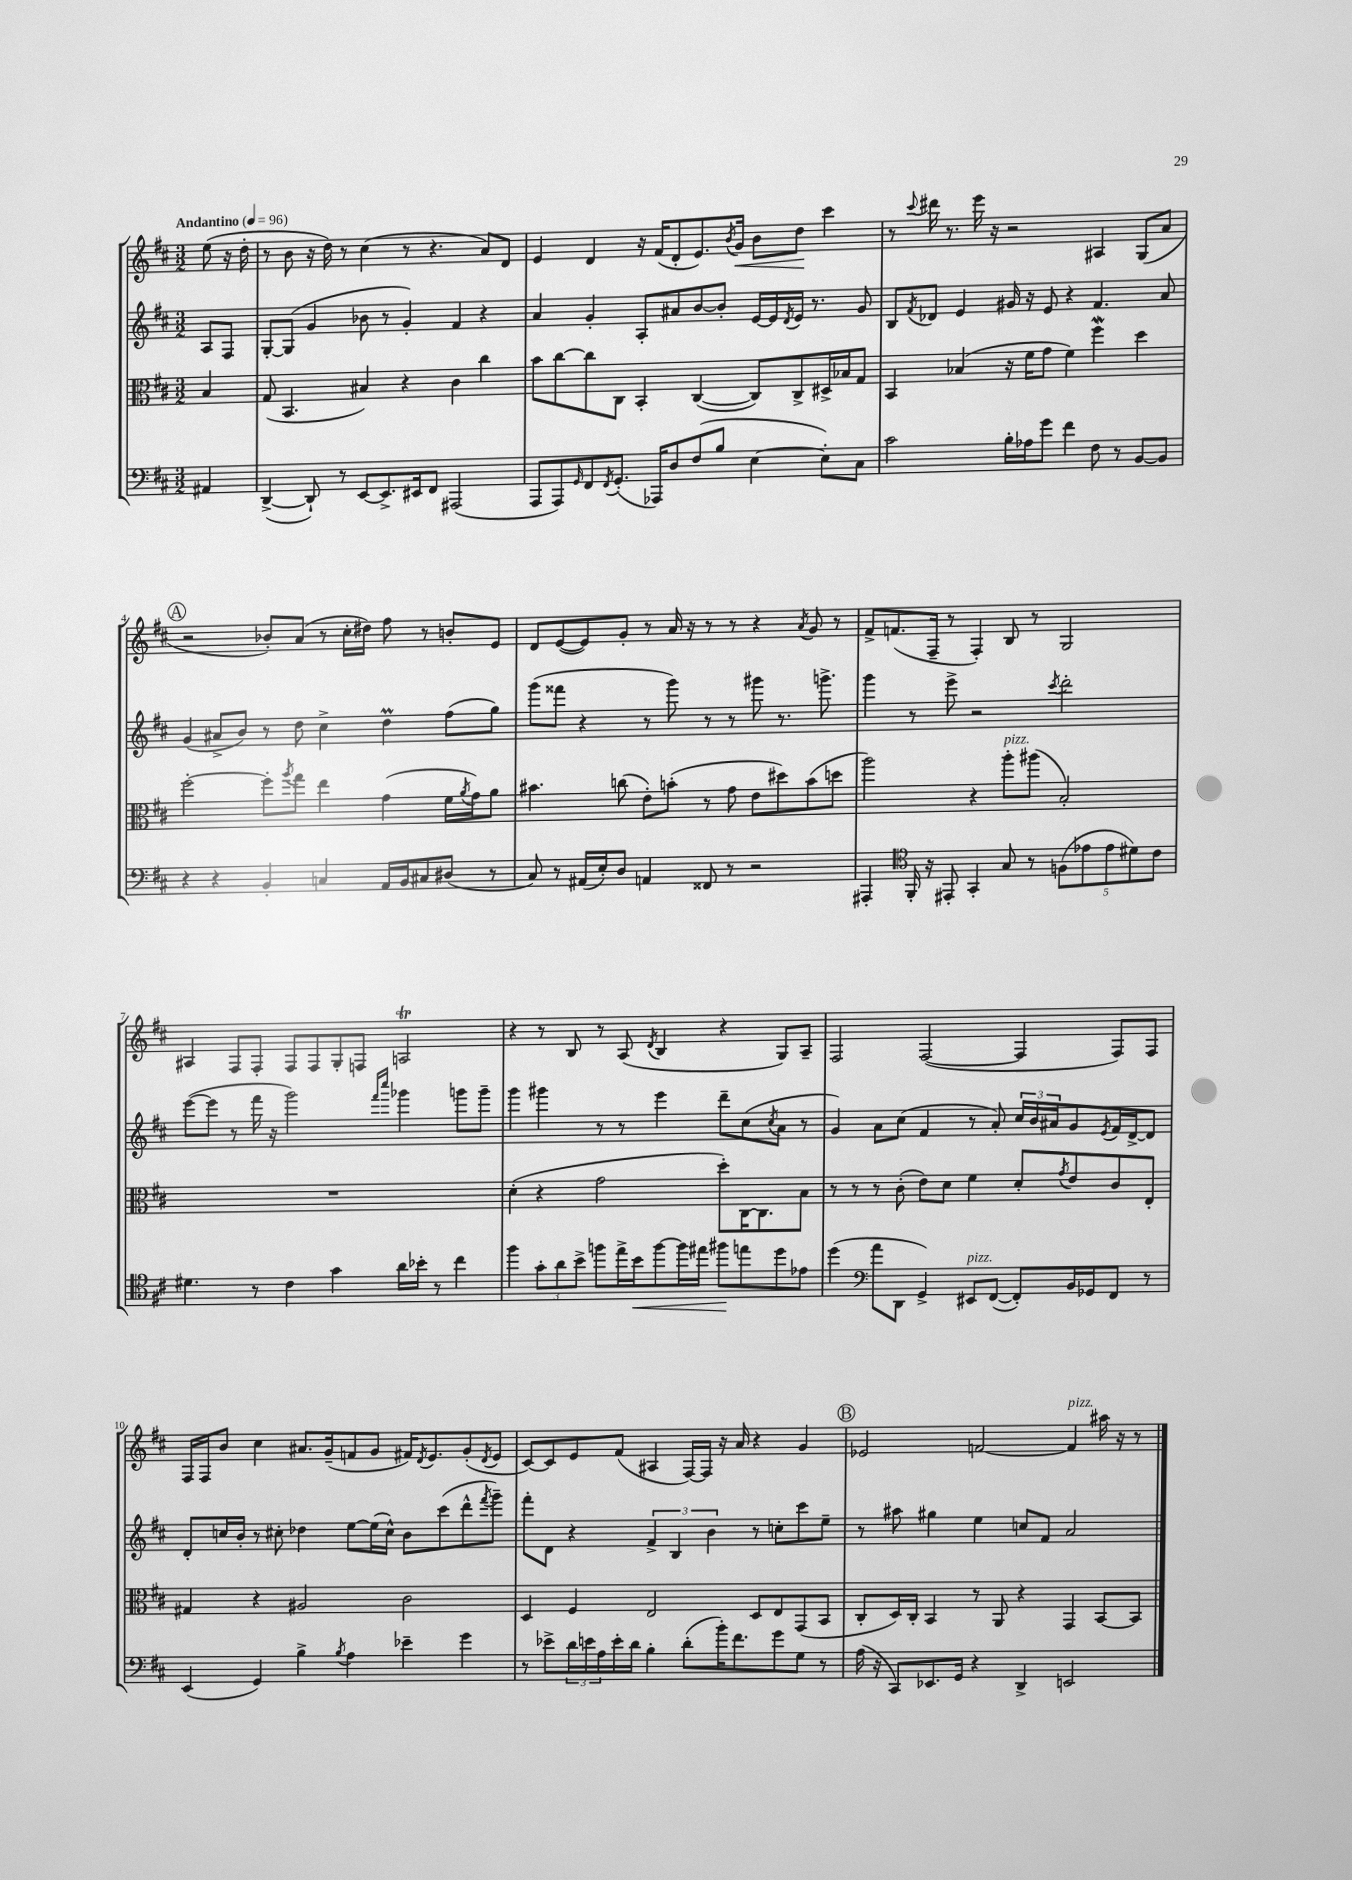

**kern	**kern	**kern	**kern
*staff4	*staff3	*staff2	*staff1
*clefF4	*clefC3	*clefG2	*clefG2
*k[f#c#]	*k[f#c#]	*k[f#c#]	*k[f#c#]
*M3/2	*M3/2	*M3/2	*M3/2
*MM96	*MM96	*MM96	*MM96
4AA#	4B	8A	(8ee
.	.	8F#	16r
.	.	.	16dd'
=	=	=	=
([4DD^	(8G	[8G'	8r
.	4.BB	(8G]	8b
8DD`])	.	4g	16r
.	.	.	16dd)
8r	.	.	8r
[8EE	4B#)	8b-	(4cc#
8.EE^]	.	8r	.
.	4r	4g')	8r
16EE#	.	.	.
8FF#	.	.	4.r
(2AAA#	4c#	4f#	.
.	4cc#	4r	8a)
.	.	.	8d
=	=	=	=
8AAA	8b	4a	4e
8AAA)	[8cc#	.	.
16qqGG	.	.	.
8FF#	8cc#]	4g'	4d
8qFF#	.	.	.
(8.GG'	8C#	.	.
.	4BB'	8A'	16r
16AAA-)	.	.	(16f#
8D	.	8a#	8d'
(8F#	([4C#	[8b	8.e)
8B	.	8b']	.
.	.	.	8qb
.	.	.	16g
[4E	8C#])	[16e	8b
.	.	16e]	.
.	.	8qd	.
.	8C#^	16e	8dd
.	.	8.r	.
8E'])	16D#^	.	4ccc#
.	16B-	.	.
8C#	8G	8g	.
=	=	=	=
2c#	4BB	8B	8r
.	.	8qf#	8qqccc#
.	.	8d-	16ddd#
.	.	.	8.r
.	(4B-	4e	.
.	.	.	16eee
.	.	.	16r
16B'	16r	16g#	2r
16A-	16f#	16r	.
8g	8g	8e	.
4f#	4f#)	4r	.
8F#	4ff#	4.f#	4A#
8r	.	.	.
[8BB	4dd	.	(8G
8BB]	.	8a	8a
=	=	=	=
4r	[2ff#'	(4g	2r
4r	.	8a#^	.
.	.	8b)	.
4BB'	8ff#']	8r	8b-')
.	8qaa	.	.
.	8gg	8dd	(8a
4C	4ee	4cc#^	8r
.	.	.	16cc#'
.	.	.	16dd#)
16AA	(4g	4dd	8ff#
16BB	.	.	.
8C#	.	.	8r
(8D#	16f#	(8ff#	8b'
.	8qa	.	.
.	16g)	.	.
8r	8a	8gg)	8e
=	=	=	=
8C#)	4.b#	(8ggg	8d
8r	.	8fff##	([8e
(16AA#	.	4r	8e])
16E')	.	.	.
8D	(8cc	.	8g'
4AA	8e')	8r	8r
.	(8b'	8ggg)	16a
.	.	.	16r
8FF##	8r	8r	8r
8r	8g	8r	8r
2r	8e	8ggg#	4r
.	8dd#)	8.r	.
.	.	.	8qa
.	(8b	.	8g
.	.	8.ggg^	.
.	8dd	.	8r
=	=	=	=
4AAA#'	2aa)	4ggg	8f#^
.	.	.	(8.f
*clefC4	*	*	*
16FF#'	.	8r	.
16r	.	.	16F#~
8EE#'	.	8eee^	8r
4GG'	4r	2r	4F#')
8G	8aa'	.	8B
8r	(8aa#	.	8r
.	.	8qccc#	.
(10F	2B')	2ddd'	2G
10e-	.	.	.
10e-	.	.	.
10d#)	.	.	.
10c#	.	.	.
=	=	=	=
4.d#	1.r	([8eee	4A#
.	.	8eee]	.
.	.	8r	8F#
8r	.	16fff#	8F#'
.	.	16r	.
4c#	.	2ggg)	8F#
.	.	.	8F#
4g	.	.	8G'
.	.	.	8F
.	.	16qqfff#	.
.	.	16qqcccc#	.
16a	.	4ggg-	2A
16b-'	.	.	.
8r	.	.	.
4cc#	.	8ggg	.
.	.	8ggg~	.
=	=	=	=
4ff#	(4d'	4ggg	4r
12g'	4r	4ggg#	8r
12a	.	.	.
.	.	.	8B
12b^	.	.	.
8ff	2g	8r	8r
16ee^	.	8r	(8A
16b	.	.	.
.	.	.	8qd
[8ff	.	4eee	4B
16ff]	.	.	.
16ee#	.	.	.
8ff#	8dd')	8ddd~	4r
8ee	[16C#	(8cc#	.
.	8.C#]	.	.
.	.	8qcc#	.
8dd	.	8a	8G)
8e-	8B	8r	8A~
=	=	=	=
(4dd	8r	4g)	2F#
.	8r	.	.
*clefF4	*	*	*
8a	8r	8a	.
8DD	(8c#'	(8cc#	.
4GG^)	8e)	4f#	([2F#
.	8d	.	.
8EE#	4f#	8r	.
([8FF#	.	8a')	.
8FF#'])	8d'	24cc#	4F#]
.	.	24b	.
.	.	24a#	.
.	8qg	.	.
16BB	8e	8g	.
16GG-	.	.	.
.	.	8qe	.
8FF#	8c#	16f#	8F#)
.	.	[16d^	.
8r	8E'	8d]	8F#
=	=	=	=
(4EE	4G#	8d'	16F#
.	.	.	16F#
.	.	16cc	8b
.	.	16b'	.
4GG)	4r	8r	4cc#
.	.	8cc#'	.
4B^	2A#	4dd-	8.a#
.	.	.	(16g~
8qB	.	.	.
4A	.	[8ee	8f
.	.	(16ee]	8g
.	.	16cc#^^)	.
4e-~	2c#	8b	16f#)
.	.	.	8qd
.	.	.	8.e
.	.	(8ccc#	.
4g	.	8ddd^^	(8g'
.	.	8qfff#	8qd
.	.	8ggg~)	8e
=	=	=	=
8r	4D	8fff#'	[8c#)
8e-^	.	8d	8c#]
24d	4F#	4r	8e
24e	.	.	.
24A	.	.	.
16e'	.	.	(8f#
16d	.	.	.
4B'	2E	6f#^	4A#
.	.	6B	.
(8d'	.	.	[16F#)
.	.	.	16F#]
.	.	6b	.
16b')	.	.	16r
8.f#	.	.	16a
.	8D	8r	4r
8g	8E	8cc'	.
8G	(8GG	8ccc#	4g
8r	8BB	8ee~	.
=	=	=	=
(16A	8C#'	8r	2e-
16r	.	.	.
8CC#)	16D)	8aa#	.
.	16C#'	.	.
8.EE-	4BB	4gg#	.
16GG	.	.	.
4r	8r	4ee	[2f
.	8AA	.	.
4DD^	4r	8cc	.
.	.	8f#	.
2EE	4GG	2a	4f]
.	[8BB	.	16aa#
.	.	.	16r
.	8BB]	.	8r
==	==	==	==
*-	*-	*-	*-
